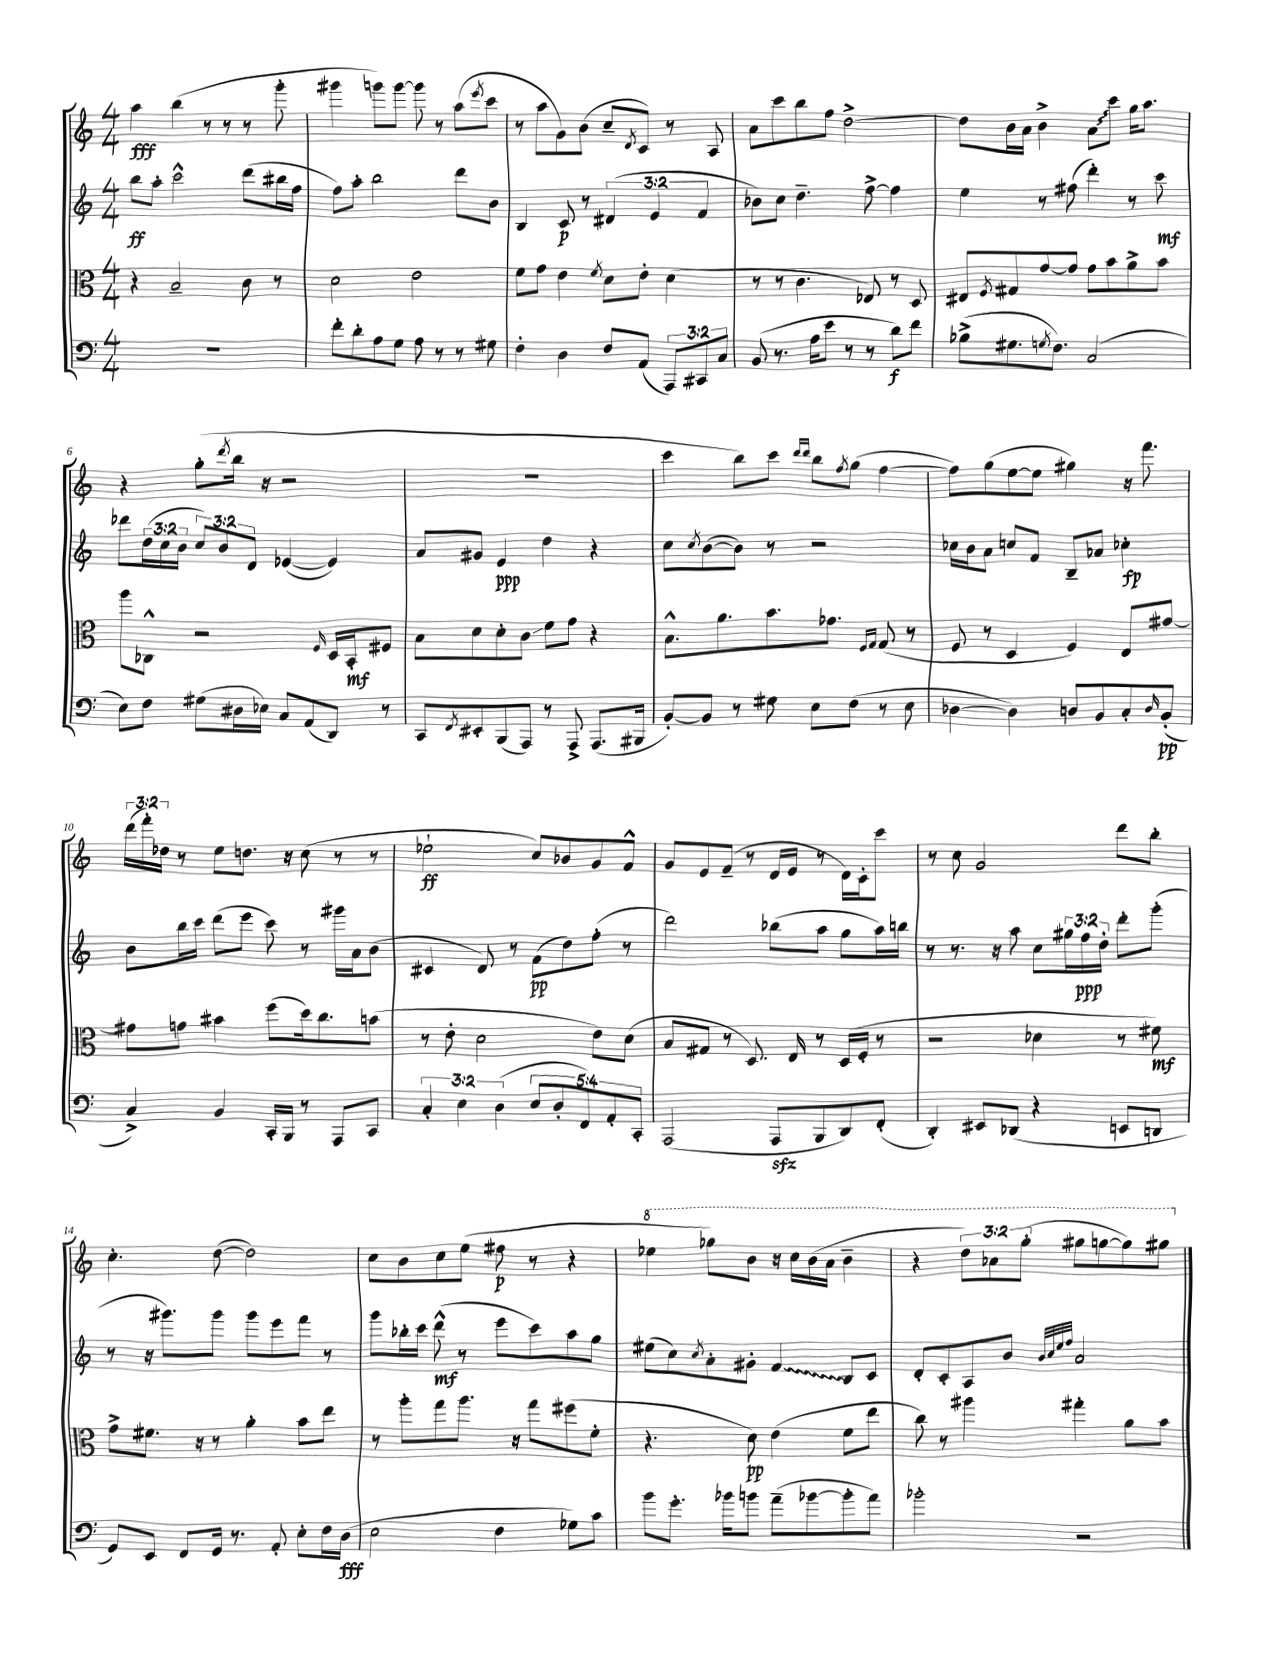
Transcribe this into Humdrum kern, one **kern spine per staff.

**kern	**kern	**kern	**kern
*staff4	*staff3	*staff2	*staff1
*clefF4	*clefC3	*clefG2	*clefG2
*k[]	*k[]	*k[]	*k[]
*M4/4	*M4/4	*M4/4	*M4/4
1r	4r	8bb\L	4aa\
.	.	8aa'\J	.
.	2B~/	2ccc^^\	(4bb\
.	.	.	8r
.	.	.	8r
.	8c\	(8ddd\L	8r
.	8r	16bb#\L	8ggg'\
.	.	16ff\JJ	.
=	=	=	=
8f'\L	2d\	8ff\L)	4ggg#\
8d'\	.	8aa'\J	.
8A\	.	2bb\	8ggg\L)
8G\J	.	.	[8ggg\J
8A\	2e\	.	8ggg\]
8r	.	.	8r
8r	.	8ddd\L	(8aa\L
.	.	.	8qeee/
8G#\	.	8b\J	8ccc\J
=	=	=	=
4F'\	8f\L	4B/	8r
.	8g\J	.	8aa\L
4D\	4e\	8c/	8g\)
.	.	8r	(8b\J
.	8qf/	.	.
8F/L	8d\L	(6d#/	8cc~/L
.	.	.	8qd/
(8AA/J	8e'\J	.	8c/J)
.	.	6e/	.
12AAA/L)	(4d\	.	8r
12CC#/	.	6f/	.
.	.	.	8A/
12C/J	.	.	.
=	=	=	=
(8BB/	8r	8b-\L)	8a\L
8.r	8r	8cc\J	8ccc\
.	4.c\	4.dd~\	8bb\
16A\LK	.	.	.
8e\J	.	.	8ff\J
8r	.	.	[2dd^\
8r	8E-/)	[8ff^\	.
8d\L)	8r	4ff\]	.
8f\J	8D/	.	.
=	=	=	=
(8B-^\L	8E#/L	4ee\	8dd\]L
.	8qF/	.	.
8.G#\	8G#/	.	16b\L
.	.	.	16a\JJ
.	[8g/	8r	4b^\
8qG/	.	.	.
8.F\J)	.	.	.
.	8g/]J	(8ff#\	.
(2C/	8g\L	4ddd'\)	8a\L
.	8b\	.	8ccc\J
.	8a^\	8r	16gg\LK
.	.	.	8.aa\J
.	8b\J	8ccc\	.
=	=	=	=
8E\L)	8aa\L	8ddd-\L	4r
8F\J	8C-^^\J	(24dd\L	.
.	.	24cc\	.
.	.	24b\JJ	.
(8G#\L	2r	12cc/L)	(8gg'\L
.	.	12b/	.
.	.	.	8qddd/
16D#\L	.	.	16bb\Jk
.	.	12d/J	.
16E-\JJ)	.	.	16r
8C/L	.	([4e-/	2r
(8AA/	.	.	.
.	16qqF/	.	.
8DD/J)	16D/LL	4e-/])	.
.	16BB'/J	.	.
8r	8F#/J	.	.
=	=	=	=
8CC/L	8B\L	8a/L	1r
8qFF/	.	.	.
8EE#'/	8d\	8g#/J	.
(8BBB/	8d'\	4e/	.
8AAA/J)	8c\J	.	.
8r	8f\L	4dd\	.
8AAA^/	8g\J	.	.
(8.AAA/L	4r	4r	.
16BBB#/Jk	.	.	.
=	=	=	=
[8BB'/L)	8.B^^\L	8cc\L	4ccc\
.	.	8qcc/	.
8BB/]J	.	([8b\	.
.	8.a\	.	.
8r	.	8b\]J)	8bb\L)
8G#\	8.b\	8r	8ccc\J
.	.	.	16qqddd/LL
.	.	.	16qqddd/JJ
8E\L	.	2r	8bb\L
.	8.g-\J	.	.
.	.	.	8qff/
(8F\J	.	.	(8gg\J
.	16qqF/LL	.	.
.	16qqG/JJ	.	.
8r	(8G/	.	[4ff\
8E\	8r	.	.
=	=	=	=
[4D-\	8F/	16cc-\LL	8ff\]L)
.	.	16b\J	.
.	8r	8a\J	(8gg\
4D-\])	4D/	8cc/L	[8ee\
.	.	8f/J	8ee\]J
8D/L	4F/)	8B~/L	4gg#\)
8BB/	.	8a-/J	.
8C'/	8E/L	4cc-'\	16r
.	.	.	8.fff\
16qqD/	.	.	.
(8BB'/J	[8g#/J	.	.
=	=	=	=
4C^/)	8g#\]L	8b\L	(24ddd\LL
.	.	.	24fff'\)
.	.	.	24dd-\JJ
.	8g\J	16bb\L	8r
.	.	16ccc\JJ	.
4BB/	4b#\	(8ddd\L	8ee\L
.	.	8eee\J	8.dd\J
16CC'/LL	(8ff\L	8ccc\)	.
16BBB/JJ	.	.	16r
8r	16dd\k)	8r	(8cc\
.	8.cc\	.	.
8AAA/L	.	16ggg#\LL	8r
.	.	16a\J	.
8CC/J	(8b\J	(8b\J	8r
=	=	=	=
6C'/	8r	4c#/	2ee-`\
.	8e'\	.	.
6E\	.	.	.
.	2d\	8d/)	.
(6D\	.	.	.
.	.	8r	.
10E/L	.	(8f\L	8cc/L)
10D'/	.	.	.
.	.	8dd\)	8b-/
10FF/)	.	.	.
.	8e\L)	(8ff'\J	8g/
10AA'/	.	.	.
.	(8d\J	8r	8f^^/J
10CC'/J	.	.	.
=	=	=	=
(2AAA/	8B/L	2ddd\)	8g/L
.	8G#/J	.	8e/
.	8r	.	(8f~/J
.	8.D/)	.	8r
8AAA/L	.	(8bb-\L	16d/LL
.	16E/	.	16e/JJ
8BBB/	8r	8aa\J	8r
8DD/)	(16D/LL	8gg\L	16d\LL)
.	16F'/JJ	.	16c'\J
(8FF'/J	8r	16aa\L)	8ccc\J
.	.	16bb\JJ	.
=	=	=	=
4DD'/)	2r	8r	8r
.	.	8.r	8cc\
8EE#/L	.	.	2g/
.	.	16r	.
(8DD-/J	.	8aa\	.
4r	4d-\	8cc\L	.
.	.	24gg#\L	.
.	.	24ff\	.
.	.	24dd'\JJ	.
8EE/L	8r	8ddd'\L	8ddd\L
8DD/J	8f#\)	(8ggg'\J	8bb'\J
=	=	=	=
8GG/L)	8g^\L	8r	4.cc'\
8EE/J	8.f#\J	16r	.
.	.	8.ggg#\L)	.
8FF/L	.	.	.
.	16r	.	.
16GG/Jk	8r	8ggg#\J	([8dd\
8.r	.	.	.
.	4a'\	8ggg#\L	2dd\])
8AA'/	.	8eee\	.
8E'\L	8b\L	8fff\J	.
16F\L	8ee\J	8r	.
(16D\JJ	.	.	.
=	=	=	=
2E\	8r	8ggg\L	8cc\L
.	8aa'\L	16bb-'\L	8b\
.	.	16ccc\JJ	.
.	8gg\	(8ddd^^\	8cc\
.	8.aa\J	8r	(8ee\J
4F\	.	8eee\L	8ff#\
.	16r	.	.
.	8gg\L	8ccc\)	8r
8G-\L)	(8ff#\	8aa\	4r
8c\J	8f'\J	8gg\J	.
=	=	=	=
8b\L	4.r	(8ee#\L	4eee-\
8.g'\J	.	8cc\)	.
.	.	8qcc/	.
.	.	8a'\	8ggg-\L)
16b-\LK	.	.	.
8b\J	8d\)	8g#'\J	8bb\J
(8a~\L	(4e\	4f/	16r
.	.	.	16ccc\LL
[8b-\	.	.	(16bb\
.	.	.	16aa\JJ
8b-'\]	8f\L	8B/L	4bb~\
8a\J)	8ee\J	8c/J	.
=	=	=	=
2b-'\	8cc\)	8d'/L	4r
.	8r	8c'/	.
.	4aa#\	8A/	12ddd\L)
.	.	.	12aa-\
.	.	8b/J	.
.	.	.	(12ggg'\J
.	.	32qqb/LLL	.
.	.	32qqcc/	.
.	.	32qqee/	.
.	.	32qqff/JJJ	.
2r	4gg#'\	2a/	8ggg#\L
.	.	.	[8ggg\
.	8a\L	.	8ggg\])
.	8b\J	.	8ggg#\J
==	==	==	==
*-	*-	*-	*-
